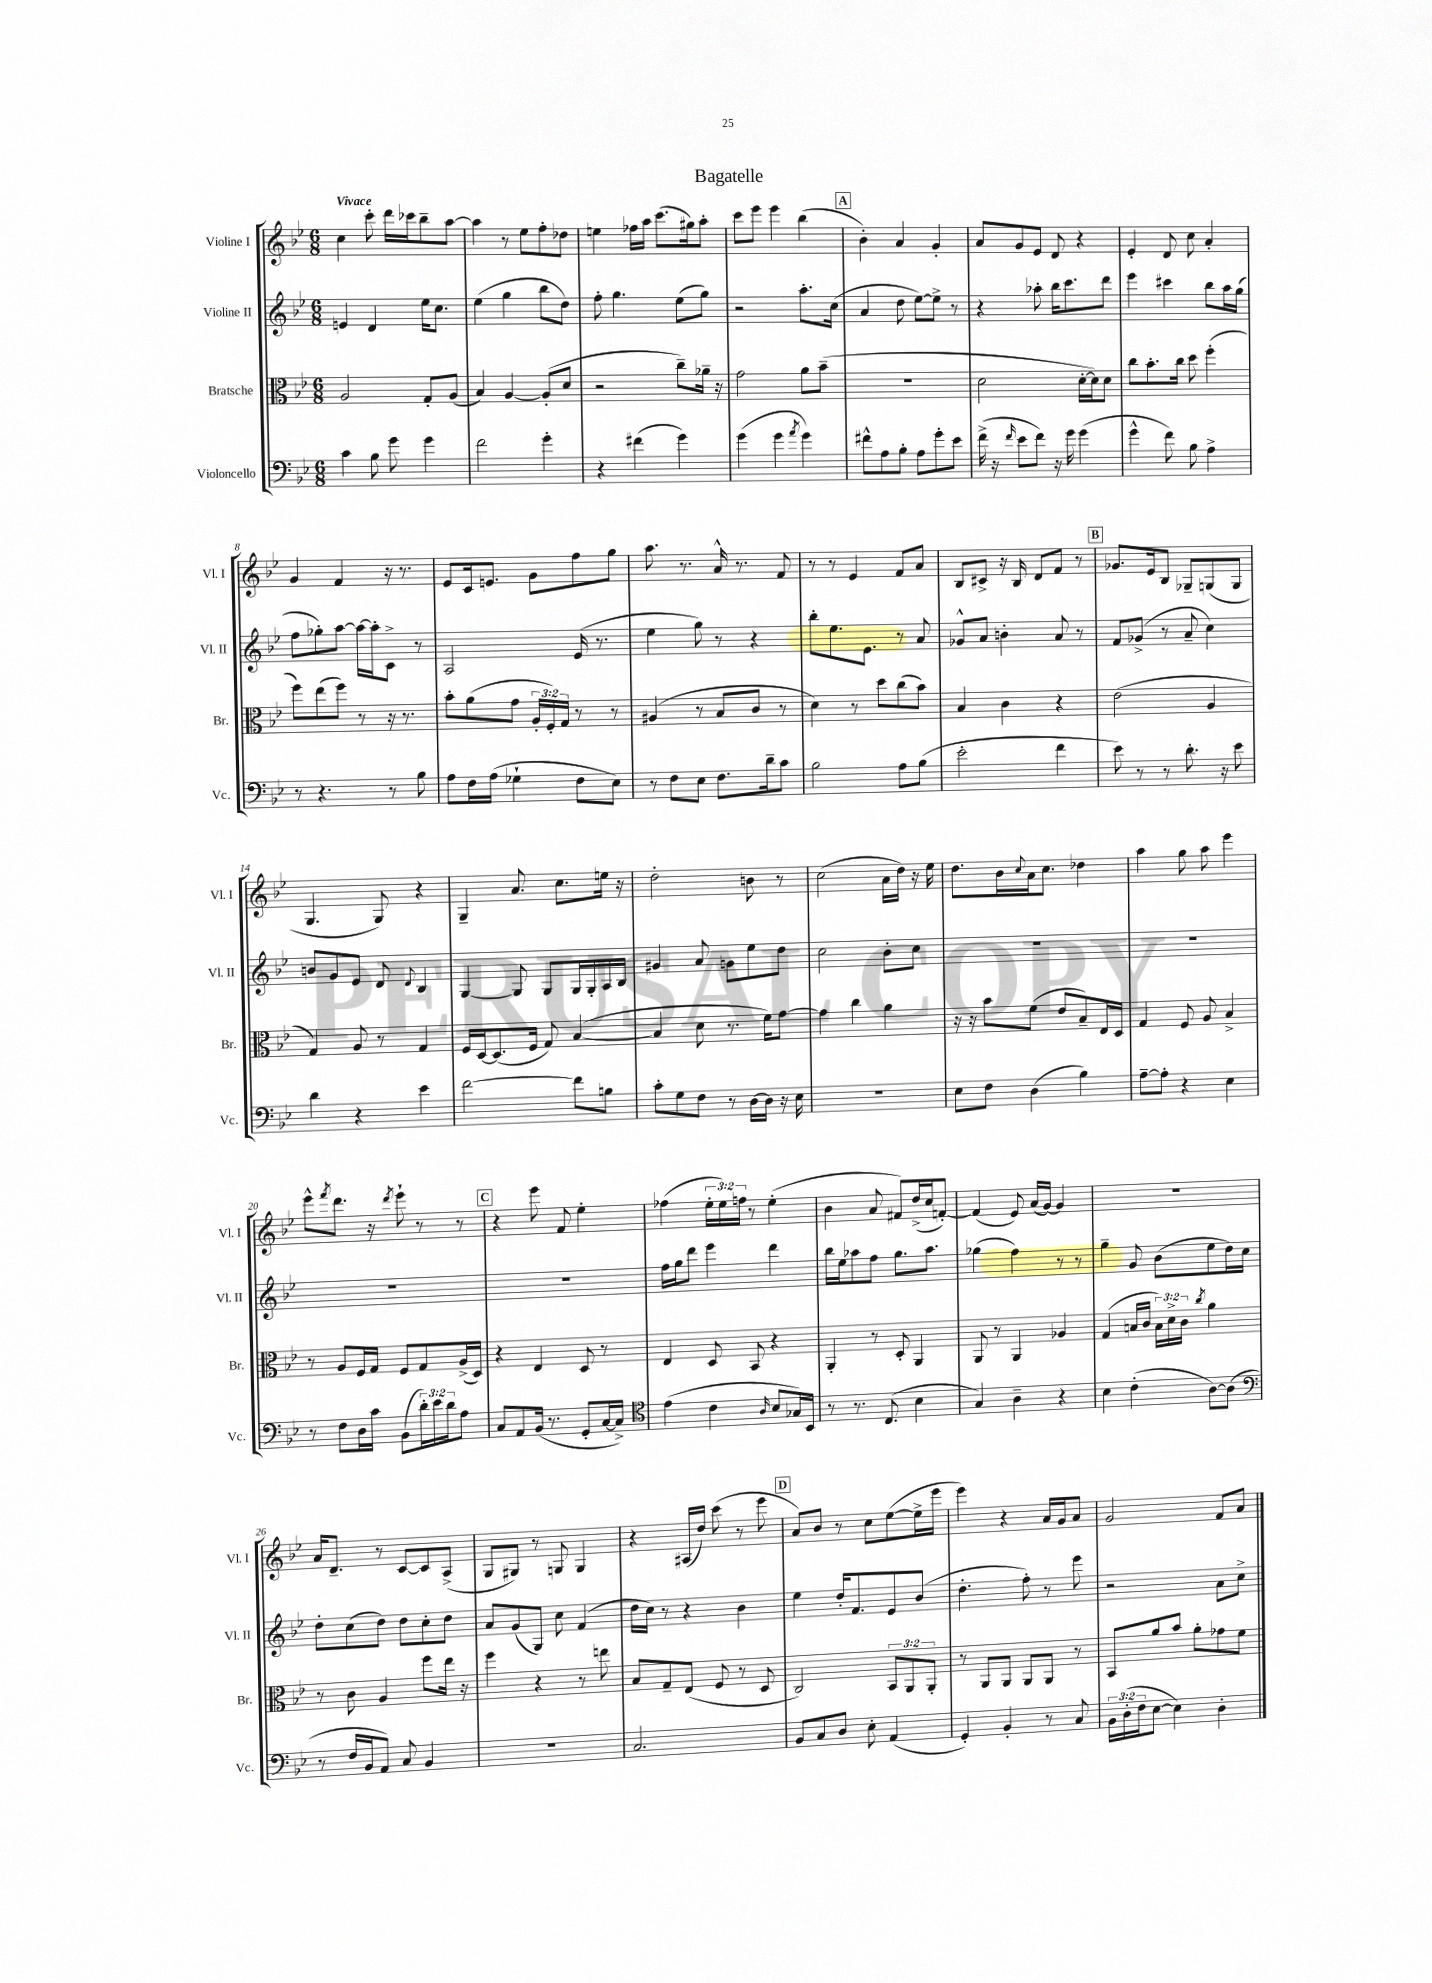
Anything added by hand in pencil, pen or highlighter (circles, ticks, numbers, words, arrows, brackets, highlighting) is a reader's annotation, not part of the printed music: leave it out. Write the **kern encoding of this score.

**kern	**kern	**kern	**kern
*staff4	*staff3	*staff2	*staff1
*clefF4	*clefC3	*clefG2	*clefG2
*k[b-e-]	*k[b-e-]	*k[b-e-]	*k[b-e-]
*M6/8	*M6/8	*M6/8	*M6/8
4c\	2A/	4e/	4cc\
8B-\	.	4d/	8ccc'\
8g\	.	.	16ddd\LL
.	.	.	16ccc-\J
4g\	8G'/L	16ee-\LK	8bb-~\
.	.	8.cc\J	.
.	(8A/J	.	[8aa\J
=	=	=	=
2f\	4B-/)	(4ee-\	4aa\]
.	[4A/	4gg\	8r
.	.	.	8ee-\L
4g'\	(8A'/]L	8bb-\L	8ff'\
.	8d/J	8dd\J)	8dd-\J
=	=	=	=
4r	2r	8ff'\	4ee\
.	.	4.gg\	.
(4f#\	.	.	16ff-\LL
.	.	.	16aa\JJ
.	.	.	(8.ccc\L
4g\)	8cc~\L)	(8ee-\L	.
.	.	.	16gg#\k)
.	16a-~\Jk	8gg\J)	8aa'\J
.	16r	.	.
=	=	=	=
(4g\	2g\	2r	8ccc\L
.	.	.	8eee-\J
4g\	.	.	4eee-\
8qa/	.	.	.
4g\)	8a\L	8.aa'\L	(4bb-\
.	(8b-~\J	.	.
.	.	(16cc\Jk	.
=	=	=	=
8f#^^\L	2.r	4a/	4b-'\)
8A\	.	.	.
8B-'\J	.	8dd\	4a/
8A\L	.	[8ee-\L)	.
8g'\	.	8ee-^\]J	4g'/
8e-\J	.	8r	.
=	=	=	=
(16f^\	2d\	4r	8a/L
16r	.	.	.
16qqf/	.	.	.
8e-\L	.	.	8g/
8f\J)	.	8aa-'\	8e-/J
16r	.	16bb-\LK	8d/
16g\	.	8.ccc\	.
(4g\	[16d'\LL	.	4r
.	16d\]J)	.	.
.	8d\J	8ddd\J	.
=	=	=	=
4g^^\	8cc\L	4eee-\	4e-'/
.	8.b-'\	.	.
8f\)	.	4ccc#\	8d/
.	16cc\Jk	.	.
8B-\	8dd\	.	8cc\
4A^\	(4ff'\	8bb-\L	4a'/
.	.	16aa\L	.
.	.	(16gg\JJ	.
=	=	=	=
8r	8ff\L)	8ff\L	4g/
4.r	(8ee-\	8gg-'\)	.
.	8ff\J)	[8aa\J	4f/
.	8r	16aa\_LL	.
.	.	16aa'\]J	.
8r	16r	8c^\J	16r
.	8.r	.	8.r
8B-\	.	8r	.
=	=	=	=
8A\L	8b-'\L	2A/	8e-/L
16F\L	(8a\	.	16c/k
(16A\JJ	.	.	8.e/J
4G-`\	8g\J	.	.
.	24A'/LL	.	8g\L
.	24F'/)	.	.
.	24G/JJ	.	.
8F\L	8r	(16e-/	8ff\
.	.	8.r	.
8E-\J)	8r	.	8gg\J
=	=	=	=
8r	(4A#/	4ee-\	8.aa\
8F\L	.	.	.
.	.	.	8.r
8E-\J	8r	8gg\)	.
8.F\L	8B-/L	8r	16a^^/
.	.	.	8.r
.	8c/J	4r	.
16d~\k	.	.	.
8c\J	8r	.	8f/
=	=	=	=
2B-\	4d\)	8bb-'\L	8r
.	.	8.ee-\	8r
.	8r	.	4e-/
.	.	8.e-\J	.
.	8dd\L	.	.
8A\L	(8cc\	8r	8f/L
(8B-\J	8b-\J)	8a/	8a/J
=	=	=	=
2e-'\	4B-/	8g-^^/L	8B-/L
.	.	8a/J	8c#^/J
.	4c\	4b'\	16r
.	.	.	16B-/
.	.	.	8d/L
4f\	4r	8a/	8f/J
.	.	8r	8r
=	=	=	=
8e-\)	(2e-\	8f/L	8.g-/L
8r	.	(8g-^/J	.
.	.	.	16e-/k
8r	.	8r	8B-/J
8.d'\	.	8a~/	8G-~/L
.	4A/	4cc\)	(8G/
16r	.	.	.
8e-\	.	.	8G/J
=	=	=	=
4d\	4G/)	8b/L	4.G/
.	.	8g/	.
4r	8A/	8e-/J	.
.	8r	8d/	8G/)
.	.	8qqd/	.
4e-\	4G/	4B-/	4r
=	=	=	=
[2f\	16F/LL	[4G/	4G~/
.	[16D/J	.	.
.	(8.D/]	.	.
.	.	8G/]	8.a/
.	16F/Jk	.	.
.	8G/)	8G/L	.
.	.	.	8.cc\L
8f\]L	([4B-/	16G/L	.
.	.	16G'/	.
8B\J	.	16A/	16ee\Jk
.	.	16B-/JJ	16r
=	=	=	=
8c'\L	4B-/]	4g#/	2dd'\
8G\	.	.	.
8F\J	8d\	8a/	.
8r	8.r	8g\L	.
[16D\LL	.	8ee-\	8b\
16D\]JJ	16f\LK)	.	.
16r	[8g\J	8dd\J	8r
16E-\	.	.	.
=	=	=	=
2.r	4g\]	2cc\	(2cc\
.	4cc\	.	.
.	4a\	8b-'\L	16a\LL
.	.	.	16dd\JJ)
.	.	8cc\J	16r
.	.	.	16ee-\
=	=	=	=
8E-\L	16r	2.r	8.dd\L
.	16r	.	.
8F\J	8b-\L	.	.
.	.	.	16b-\L
.	.	.	8qqcc/
(4D\	(8f\J	.	16a\J
.	.	.	8.cc\J
.	8e-/L	.	.
4B-\)	8B-~/)	.	4dd-\
.	16E-/L	.	.
.	16D/JJ	.	.
=	=	=	=
[8A~\L	4G/	2.r	4aa\
8A'\]J	.	.	.
4r	8F/	.	8gg\
.	8A/	.	8aa\
4E-\	4B-^/	.	4eee-\
=	=	=	=
8r	8r	2.r	8eee-^^\L
.	.	.	8qfff/
8F\L	8A/L	.	8.ddd\J
16D\L	16F/L	.	.
16c\JJ	16G/JJ	.	16r
.	.	.	8qddd/
(8BB-\L	8F/L	.	8eee-`\
24d'\L)	8G/	.	8r
24e-\	.	.	.
24d\J	.	.	.
8A\J	(16A^/L	.	8r
.	16D/JJ)	.	.
=	=	=	=
8C/L	4r	2.r	4r
8AA/	.	.	.
(16BB-/Jk	4E-/	.	8eee-\
8.r	.	.	.
.	.	.	8f/
8GG'/L	8D/	.	4ee-'\
[16C/L	8r	.	.
16C^/]JJ)	.	.	.
=	=	=	=
*clefC4	*	*	*
(4e-\	4E-/	16ff\LL	(4ff-\
.	.	16gg\J	.
.	.	8ddd\J	.
4c\	8D/	4eee-\	24ee-'\LL
.	.	.	24ee-\)
.	.	.	24ff\JJ
.	8BB-/	.	8r
16qqA/	.	.	.
8B-/L	4r	4ddd\	(4ee-'\
16G-/L)	.	.	.
16BB-/JJ	.	.	.
=	=	=	=
8r	4AA'/	16bb-\LL	4b-\
.	.	16ee-\J	.
8.r	.	8aa-\	.
.	8r	8ff\J	8a/
(8.C/	.	.	.
.	8D'/	8.gg\L	8f#/L)
4B-\	4AA/	.	(16dd^/L
.	.	8.aa-\J	16cc/J
.	.	.	[8f'/J)
=	=	=	=
4G/)	8AA/	(4gg-\	(4f/]
.	8r	.	.
4A~\	4AA/	4ff\)	8e-/)
.	.	.	(16a/LL
.	.	.	[16g/JJ)
4r	4A-/	8r	4g/]
.	.	8r	.
=	=	=	=
4B-\	(4G/	4gg~\	2.r
(4c'\	16B/LL	8g/	.
.	16c/JJ	.	.
.	24B\LL)	(8b-\L	.
.	24d^\	.	.
.	24c\JJ	.	.
.	8qcc/	.	.
[8A\L)	4a\	8ee-\	.
(8A\]J	.	16dd\L)	.
.	.	16cc\JJ	.
=	=	=	=
*clefF4	*	*	*
8r	8r	8dd'\L	16a/LK
.	.	.	8.d~/J
16F/LL	8c\	(8cc\	.
16BB-/J	.	.	.
8AA/J)	4A/	8dd\J)	8r
8C/	.	8dd\L	[8c/L
4BB-/	8ff\L	8cc'\	8c/]
.	16ee-\Jk	8dd\J	(8A^/J
.	16r	.	.
=	=	=	=
2.r	4ff\	8a/L	8G/L
.	.	(8g/	8G#/J)
.	4r	8G/J)	8r
.	.	8cc\	8G/
.	8r	(4f/	4G/
.	8ee\	.	.
=	=	=	=
2.C/	8B-/L	16dd\LL	4r
.	.	16cc\JJ)	.
.	8G~/	8r	.
.	(8E-/J	4r	(16A#/LL
.	.	.	16dd/JJ)
.	8F/	.	(8ccc\
.	8r	4b-\	8r
.	8D/	.	8eee-\
=	=	=	=
8BB-/L	2C/)	4ee-\	8a/L)
8C/	.	.	8b-/J
8D/J	.	16dd'/LK	8r
.	.	8.f/	.
8E-'\	.	.	8cc\L
(4AA/	12BB-/L	8e-/	([8ee-\
.	12AA/	.	.
.	.	(8b-/J	16ee-^\]L
.	12AA'/J	.	.
.	.	.	16eee-\JJ
=	=	=	=
4GG'/)	8r	4.dd'\	4eee-\)
.	8AA/L	.	.
4BB-'/	8AA/J	.	4r
.	8AA/L	8ff'\)	.
8r	8AA/J	8r	16a/LL
.	.	.	16g/J
8C/	8r	8eee-\	8a/J
=	=	=	=
24BB-\LL	8BB-/L	2r	2g/
(24D'\	.	.	.
24F\J	.	.	.
[8E-\J	8a/	.	.
4E-\])	8b-/J	.	.
.	8a'\L	.	.
4D'\	8g-\	8a\L	8f/L
.	8f\J	8cc^\J	8a/J
==	==	==	==
*-	*-	*-	*-
